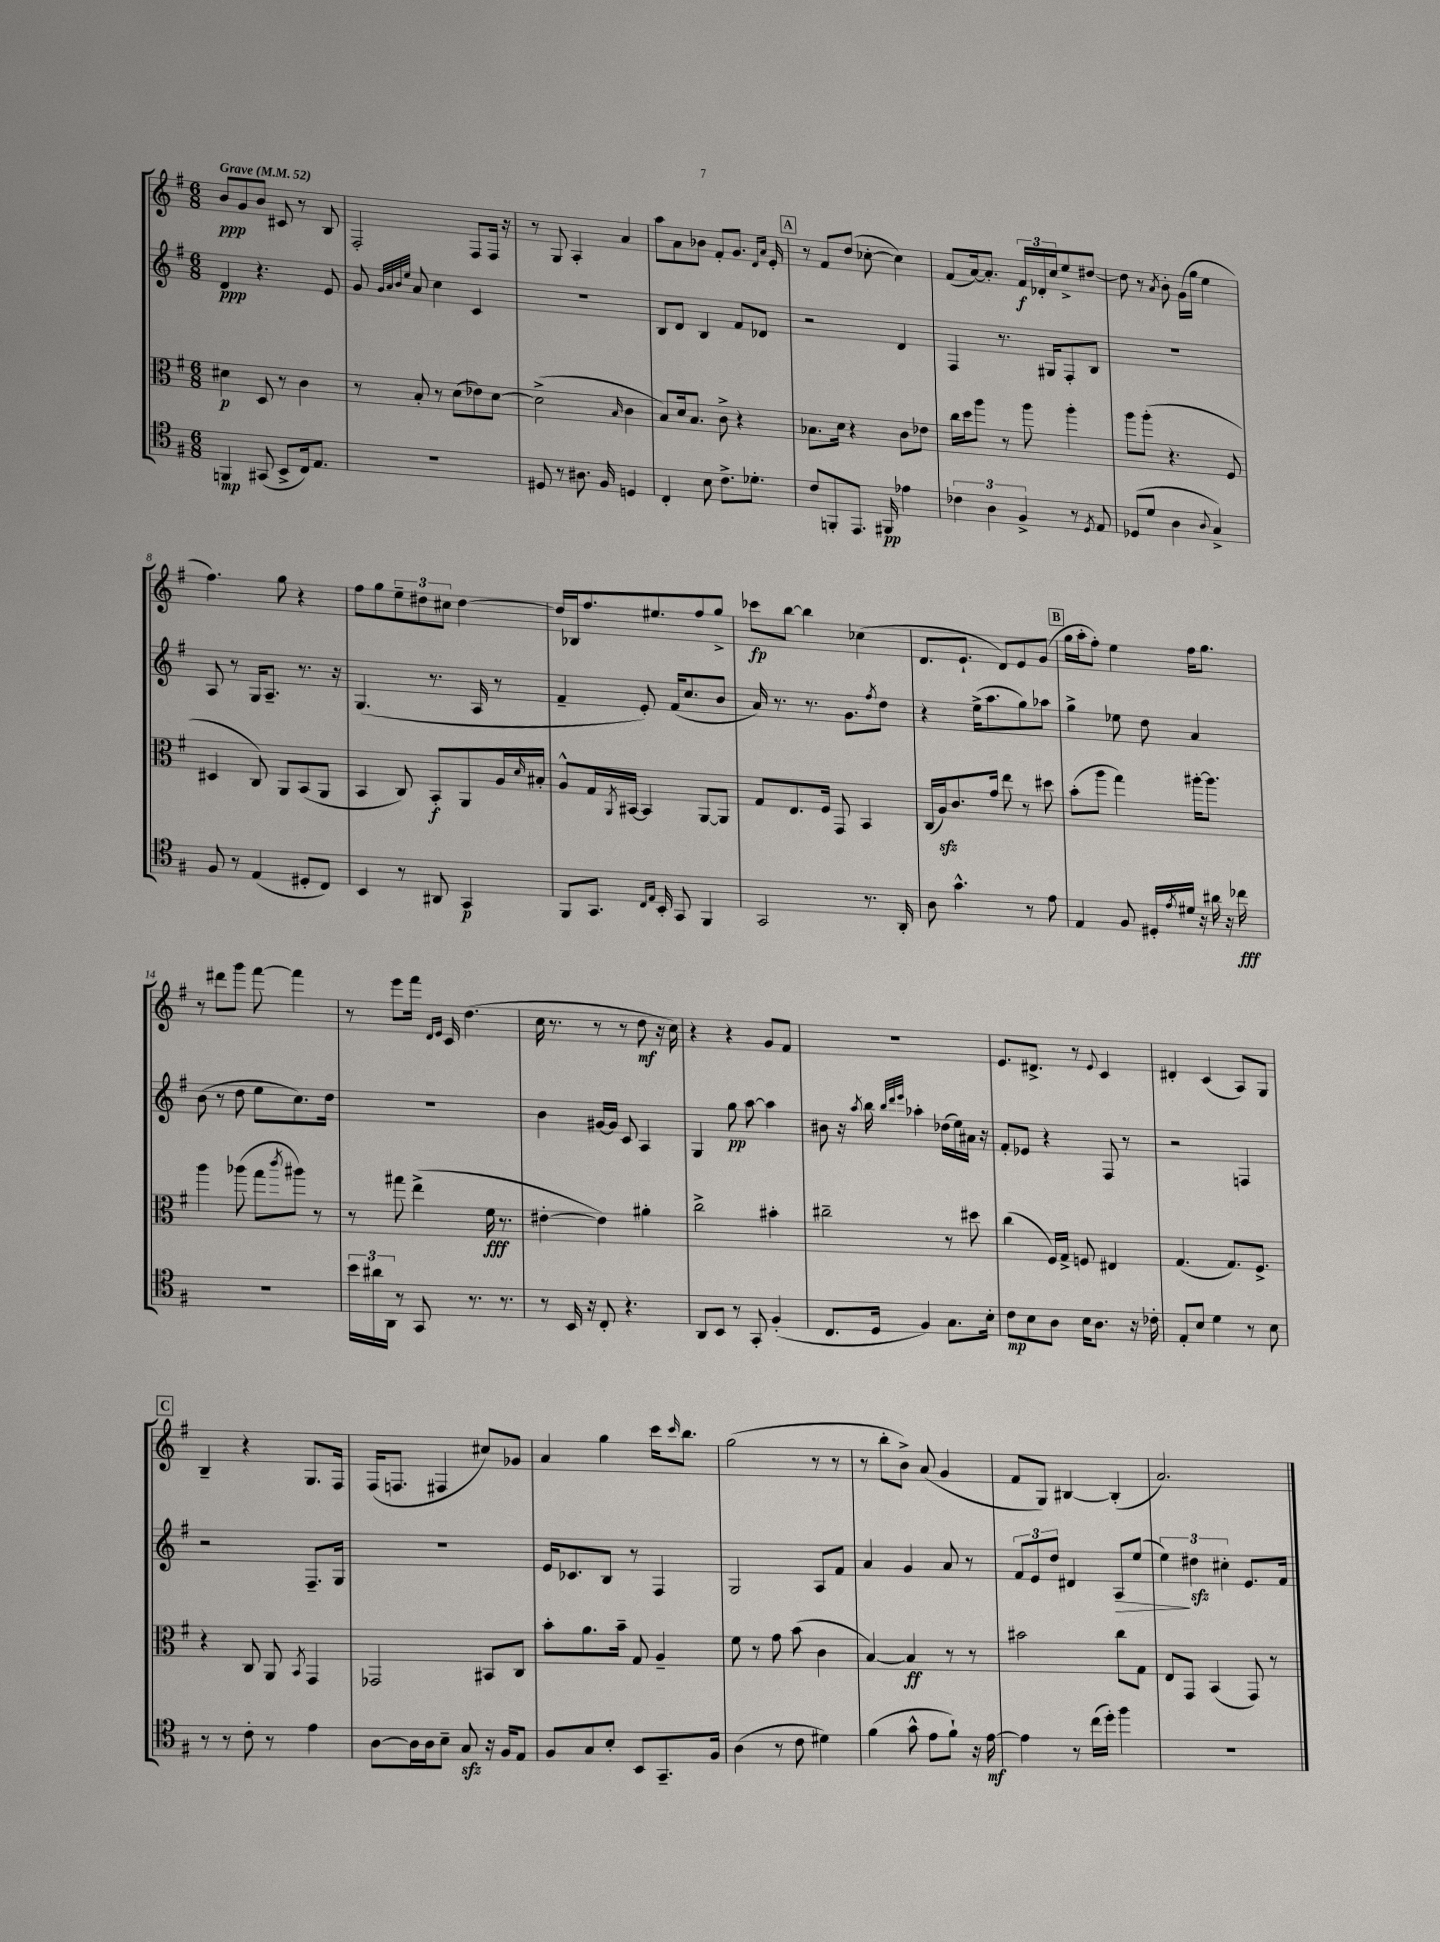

**kern	**kern	**kern	**kern
*staff4	*staff3	*staff2	*staff1
*clefC4	*clefC3	*clefG2	*clefG2
*k[f#]	*k[f#]	*k[f#]	*k[f#]
*M6/8	*M6/8	*M6/8	*M6/8
*MM52	*MM52	*MM52	*MM52
4FF/	4d#\	4d/	8b/L
.	.	.	8g/
(8GG#/	8D/	4.r	8b/J
8BB^/L	8r	.	8c#/
16C/k)	4c\	.	8r
8.E/J	.	.	.
.	.	8e/	8B/
=	=	=	=
2.r	8r	8g/	2F#'/
.	.	32qqg/LLL	.
.	.	32qqa/	.
.	.	32qqb/	.
.	.	32qqee/JJJ	.
.	8B'/	8a/	.
.	8r	4cc\	.
.	(8d\L	.	.
.	8e-\)	4c/	8F#/L
.	[8d\J	.	16F#/Jk
.	.	.	16r
=	=	=	=
8D#/	(2d^\]	2.r	8r
8r	.	.	8G/
8.A#\	.	.	4A'/
16F#/	.	.	.
.	16qqB/	.	.
4D/	4c\	.	4a/
=	=	=	=
4C'/	8B/L)	8B/L	8aa\L
.	16d/k	8d/J	8a\
.	8.B/J	.	.
8B\	.	4B/	8b-\J
8.c^\L	8c^\	.	8f#'/L
.	4r	8f#/L	8.g/J
8.d-'\J	.	.	.
.	.	8d-/J	.
.	.	.	16qqd/LL
.	.	.	16qqa/JJ
.	.	.	16e'/
=	=	=	=
8c/L	8.B-\L	2r	8r
8FF'/	.	.	8f#/L
.	16d\Jk	.	.
8.EE/J	4r	.	(8dd/J
.	.	.	[8cc-'\
16FF#/	.	.	.
4e-\	8c\L	4d/	4cc-\])
.	8e-\J	.	.
=	=	=	=
6c-\	16cc\LL	4F#/	(8f#/L
.	16dd\J	.	.
.	8aa\J	.	[16a/k)
6A\	.	.	.
.	.	.	8.a'/]J
.	8r	8.r	.
6F#^/	.	.	.
.	8aa\	.	24f#/LL
.	.	.	24d-'/
.	.	16G#/LK	.
.	.	.	24cc/J
8r	4aa'\	8F#'/	8ee^/
8qD/	.	.	.
8E/	.	8B/J	[8dd#/J
=	=	=	=
(8D-/L	8aa\L	2.r	8dd#\]
8d/J	(8aa'\J	.	8r
.	.	.	8qa/
4A\	4.r	.	8b'\
.	.	.	(16g\LL
.	.	.	16gg\JJ
8qqA/	.	.	.
4G^/)	.	.	4ee\
.	8F#/	.	.
=	=	=	=
8F#/	4D#/	8A/	4.ff#\)
8r	.	8r	.
(4E/	8C/)	16G/LK	.
.	.	8.A~/J	.
.	8AA/L	.	8gg\
8D#'/L	(8BB/	8.r	4r
8C/J)	8AA/J	.	.
.	.	16r	.
=	=	=	=
4BB/	4BB/	(4.G/	8ff#\L
.	.	.	8gg\
8r	8C/)	.	12ee~\
.	.	.	12dd#\
8AA#/	8BB'/L	8.r	.
.	.	.	12cc#\J
4GG/	8AA/	.	[4dd#\
.	.	16A/	.
.	16A/L	8r	.
.	16qqd/	.	.
.	16B#'/JJ	.	.
=	=	=	=
8FF#/L	8A^^/L	4f#~/	16dd#/]LL
.	.	.	16B-/J
8.GG/J	16G/L	.	8.ff#/
.	8qAA/	.	.
.	[16BB#/JJ	.	.
.	4BB#/]	8e'/)	.
16qqC/LL	.	.	.
16qqE/JJ	.	.	.
16BB'/	.	.	8.ee#/
8GG/	.	(16f#/LK	.
.	.	8.cc/	.
4FF#/	[8AA/L	.	8ff#/
.	8AA/]J	8b/J	8gg^/J
=	=	=	=
2GG/	8G/L	16a/)	8ccc-\L
.	.	8.r	.
.	8.E/	.	[8bb\J
.	.	8.r	4bb\]
.	16F#/Jk	.	.
.	8GG/	.	.
.	.	8.g\L	.
8.r	4BB/	.	(4cc-\
.	.	8qff#/	.
.	.	8dd\J	.
16AA'/	.	.	.
=	=	=	=
8A\	(16C/LL	4r	8.d/L
.	16A/J)	.	.
4.g^^\	8.c/	.	.
.	.	.	8.e`/J
.	.	(16ee^\LK	.
.	16g/Jk	8.aa\	.
.	8ee\	.	8d/L)
8r	8r	8gg\)	8e/
8e\	8dd#\	8aa-\J	(8g/J
=	=	=	=
4E/	(8b'\L	4gg^\	16gg\LL
.	.	.	16aa'\J
.	8aa\J	.	8ff#'\J)
8F#/	4gg\)	8ee-\	4ee\
16D#'/LL	.	8dd\	.
8qe/	.	.	.
16d#/JJ	.	.	.
16r	[16aa#'\LK	4a/	16ff#\LK
16a#\	8.aa#\]J	.	8.gg\J
16r	.	.	.
16cc-\	.	.	.
=	=	=	=
2.r	4aa\	(8b\	8r
.	.	8r	8ddd#\L
.	(8aa-\	8dd\	8ggg\J
.	8gg\L	8ee\L	[8fff#\
.	8qccc/	.	.
.	8aa#\J)	8.cc\)	4fff#\]
.	8r	.	.
.	.	16dd\Jk	.
=	=	=	=
24b\LL	8r	2.r	8r
24a#\	.	.	.
24AA\JJ	.	.	.
8r	8gg#\	.	8eee\L
8GG/	(4ee^\	.	16fff#\Jk
.	.	.	16qqd/LL
.	.	.	16qqe/JJ
.	.	.	16c/
8.r	.	.	(4.dd\
.	16f#\	.	.
8.r	8.r	.	.
=	=	=	=
8r	[4e#'\	4b\	16cc\
.	.	.	8.r
16BB/	.	.	.
16r	.	.	.
8C'/	4e#\])	[16g#/LL	8r
.	.	16g#/]JJ	.
4.r	.	8c/	8r
.	4a#'\	4A/	8dd\
.	.	.	16r
.	.	.	16cc\)
=	=	=	=
8AA/L	2cc^\	4G/	4r
8BB/J	.	.	.
8r	.	8gg\	4r
8GG'/	.	[8aa\	.
(4F#'/	4b#'\	4aa\]	8g/L
.	.	.	8f#/J
=	=	=	=
8.C/L	2cc#~\	8b#\	2.r
.	.	16r	.
.	.	8qaa/	.
16D/Jk	.	16bb\	.
.	.	32qqbb/LLL	.
.	.	32qqddd/	.
.	.	32qqeee/JJJ	.
4F#/)	.	4aa-'\	.
8.G\L	8r	(16dd-\LL	.
.	.	16ee\)	.
.	8dd#\	16a#\JJ	.
16B'\Jk	.	16r	.
=	=	=	=
8c\L	(4cc\	8f#'/L	8.e/L
8B\	.	8e-/J	.
.	.	.	8.d#^/J
8A\J	16F#/LL)	4r	.
.	16G^/JJ	.	.
16B\LK	8F/	.	8r
8.A\J	.	.	.
.	.	.	8qqe/
.	4E#/	8F#/	4c/
16r	.	8r	.
16c-'\	.	.	.
=	=	=	=
8E'/L	(4.G/	2r	4d#'/
8B/J	.	.	.
4d\	.	.	(4c/
.	8.G/L)	.	.
8r	.	4F/	8A/L)
.	8.F#^/J	.	.
8B\	.	.	8G/J
=	=	=	=
8r	4r	2r	4B~/
8r	.	.	.
8c'\	8C/	.	4r
8r	8AA/	.	.
.	8qBB/	.	.
4e\	4GG/	8.F#~/L	8.G/L
.	.	16G/Jk	16F#/Jk
=	=	=	=
[8A\L	2GG-/	2.r	(16F#/LK
.	.	.	8.F/J
16A\]L	.	.	.
16A\J	.	.	.
8B~\J	.	.	4F#/
8G/	.	.	.
16r	8BB#/L	.	8cc#/L)
16F#/LK	.	.	.
8E/J	8C/J	.	8g-/J
=	=	=	=
8F#/L	8b'\L	16e/LK	4a/
.	.	8.c-/	.
8G/	8.a\	.	.
8B'/J	.	8B/J	4gg\
.	16b~\Jk	.	.
8BB/L	8G/	8r	.
8.GG~/	4A~/	4F#/	16ccc\LK
.	.	.	16qqccc/
.	.	.	8.bb\J
16F#/Jk	.	.	.
=	=	=	=
(4A\	8f#\	2G/	(2gg\
.	8r	.	.
8r	8g\	.	.
8c\	(8b\	.	.
4d#\)	4c\	8A/L	8r
.	.	8f#/J	8r
=	=	=	=
(4f#\	[4B/)	4a/	8r
.	.	.	8bb'\L
8g^^\	4B/]	4g/	8b^\J)
8e\L	.	.	(8a/
8f#`\J)	8r	8a/	4g/
16r	8r	8r	.
[16e\	.	.	.
=	=	=	=
4e\]	2b#\	12f#/L	8f#/L
.	.	12e/	.
.	.	.	8G/J)
.	.	12dd/J	.
8r	.	4d#/	[4B#/
(16cc\LL	.	.	.
16dd'\JJ)	.	.	.
4ff#\	8cc\L	8A/L	(4B#'/]
.	8G\J	(8ee/J	.
=	=	=	=
2.r	8E/L	6ee\)	2.a/)
.	8GG/J	.	.
.	.	6dd#\	.
.	(4BB/	.	.
.	.	6cc#'\	.
.	8GG/)	8.e/L	.
.	8r	.	.
.	.	16f#/Jk	.
==	==	==	==
*-	*-	*-	*-
